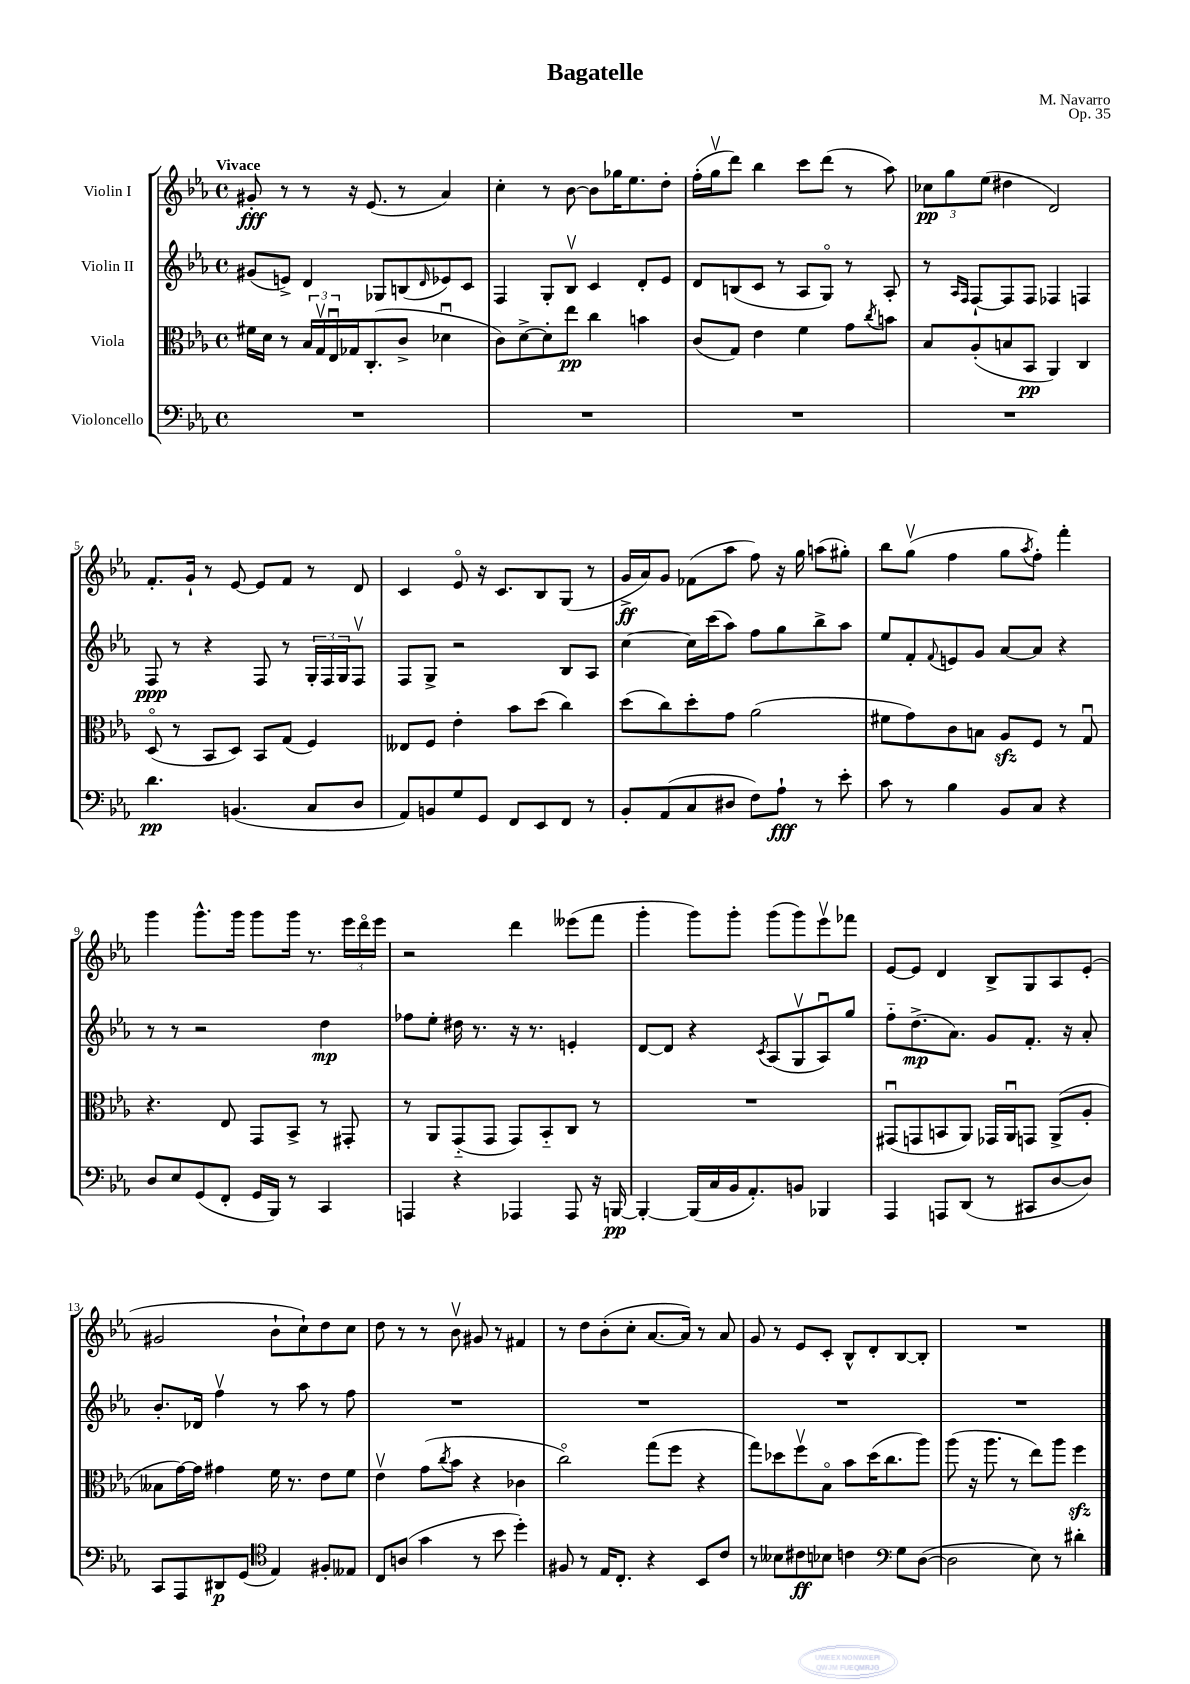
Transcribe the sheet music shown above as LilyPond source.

\header { title = "Bagatelle" composer = "M. Navarro" opus = "Op. 35" }
<<
\new StaffGroup <<
\new Staff = "s0" \with { instrumentName = "Violin I" } {
    \clef treble \key ees \major \defaultTimeSignature \time 4/4 \tempo "Vivace"
    gis'8-.\fff r8 r8 r16 ees'8.( r8 aes'4) |
    c''4-. r8 bes'8~ bes'8 ges''16 ees''8. d''8-. |
    f''16-.( g''16\upbow d'''8) bes''4 c'''8 d'''8( r8 aes''8) |
    \tuplet 3/2 { ces''8\pp g''8 ees''8( } dis''4 d'2) |
    f'8.-. g'16-! r8 ees'8~ ees'8 f'8 r8 d'8 |
    c'4 ees'8\flageolet r16 c'8. bes8 g8( r8 |
    g'16->\ff aes'16) g'8 fes'8( aes''8 f''8) r16 g''16 a''8( gis''8-.) |
    bes''8 g''8\upbow( f''4 g''8 \acciaccatura { aes''8 } f''8-.) f'''4-. |
    g'''4 g'''8.-^ g'''16 g'''8 g'''16 r8. \tuplet 3/2 { ees'''16 d'''16\flageolet ees'''16 } |
    r2 d'''4 eeses'''8( f'''8 |
    g'''4-. g'''8) g'''8-. g'''8( g'''8) ees'''8\upbow fes'''8 |
    ees'8~ ees'8 d'4 bes8-> g8 aes8 ees'8-.( |
    gis'2 bes'8-! c''8-!) d''8 c''8 |
    d''8 r8 r8 bes'8\upbow gis'8 r8 fis'4 |
    r8 d''8 bes'8-.( c''8-. aes'8.~ aes'16) r8 aes'8 |
    g'8 r8 ees'8 c'8-. bes8-^ d'8-. bes8~ bes8-. |
    R1 \bar "|." |
}
\new Staff = "s1" \with { instrumentName = "Violin II" } {
    \clef treble \key ees \major \defaultTimeSignature \time 4/4
    gis'8( e'8->) d'4 ges8 b8( \grace { d'16 } ees'8) c'8 |
    f4 g8-. bes8\upbow c'4 d'8-. ees'8 |
    d'8 b8( c'8 r8 aes8 g8\flageolet) r8 aes8-. |
    r8 \grace { aes16 f16 } f8~-! f8 f8 fes4 f4 |
    f8\ppp r8 r4 f8 r8 \tuplet 3/2 { g16-. f16 g16 } f8\upbow |
    f8 g8-> r2 bes8 aes8 |
    c''4~ c''16 c'''16( aes''8) f''8 g''8 bes''8-> aes''8 |
    ees''8 f'8-. \appoggiatura { f'8 } e'8 g'8 aes'8~ aes'8 r4 |
    r8 r8 r2 d''4\mp |
    fes''8 ees''8-. dis''16 r8. r16 r8. e'4-. |
    d'8~ d'8 r4 \acciaccatura { c'8 } aes8( g8\upbow aes8\downbow) g''8 |
    f''8-_ d''8.->\mp( aes'8.) g'8 f'8.-. r16 aes'8-. |
    bes'8.-. des'16 f''4\upbow r8 aes''8 r8 f''8 |
    R1 |
    R1 |
    R1 |
    R1 \bar "|." |
}
\new Staff = "s2" \with { instrumentName = "Viola" } {
    \clef alto \key ees \major \defaultTimeSignature \time 4/4
    fis'16 d'16 r8 \tuplet 3/2 { bes16 g16\upbow ees16\downbow } ges16 c8.-.( c'8-> des'4\downbow |
    c'8) d'8~-> d'8-. ees''8\pp c''4 b'4 |
    c'8( g8) ees'4 f'4 g'8 \acciaccatura { c''8 } b'8 |
    bes8 aes8-.( b8 bes,8\pp aes,4) c4 |
    d8\flageolet( r8 bes,8 d8) bes,8 g8( f4) |
    eeses8 f8 ees'4-. bes'8 d''8( c''4) |
    d''8( c''8) d''8-. g'8 aes'2( |
    fis'8 g'8) c'8 b8 aes8\sfz f8 r8 g8\downbow |
    r4. ees8 g,8 bes,8-> r8 gis,8-. |
    r8 aes,8 g,8-_( g,8 g,8) bes,8-_ c8 r8 |
    R1 |
    gis,8\downbow( g,8 b,8 aes,8) ges,16 aes,16\downbow g,8 aes,8->( aes8-. |
    beses8 g'16~) g'16 gis'4 f'16 r8. ees'8 f'8 |
    ees'4\upbow g'8( \acciaccatura { c''8 } bes'8 r4 ces'4 |
    c''2\flageolet) g''8( f''8 r4 |
    g''8) des''8 f''8\upbow bes8\flageolet bes'8 des''16( c''8. aes''8) |
    aes''8( r16 aes''8. r8 ees''8) aes''8 f''4\sfz \bar "|." |
}
\new Staff = "s3" \with { instrumentName = "Violoncello" } {
    \clef bass \key ees \major \defaultTimeSignature \time 4/4
    R1 |
    R1 |
    R1 |
    R1 |
    d'4.\pp b,4.( c8 d8 |
    aes,8) b,8 g8 g,8 f,8 ees,8 f,8 r8 |
    bes,8-. aes,8( c8 dis8 f8) aes8-!\fff r8 ees'8-. |
    c'8 r8 bes4 bes,8 c8 r4 |
    d8 ees8 g,8( f,8-. g,16 bes,,16) r8 c,4 |
    a,,4 r4 aes,,4 aes,,8 r16 b,,16~\pp |
    b,,4~-. b,,16( c16 bes,16 aes,8.-.) b,8 bes,,4 |
    aes,,4 a,,8 d,8( r8 cis,8 d8~ d8) |
    c,8 aes,,8 dis,8\p g,8( \clef tenor ees4) fis8-. eeses8 |
    c8 a8( g'4 r8 bes'8 d''4-.) |
    fis8 r8 ees16 c8.-. r4 bes,8 c'8 |
    r8 beses8 cis'8\ff bes8 c'4 \clef bass g8 d8~( |
    d2 ees8) r8 dis'4-. \bar "|." |
}
>>
>>
